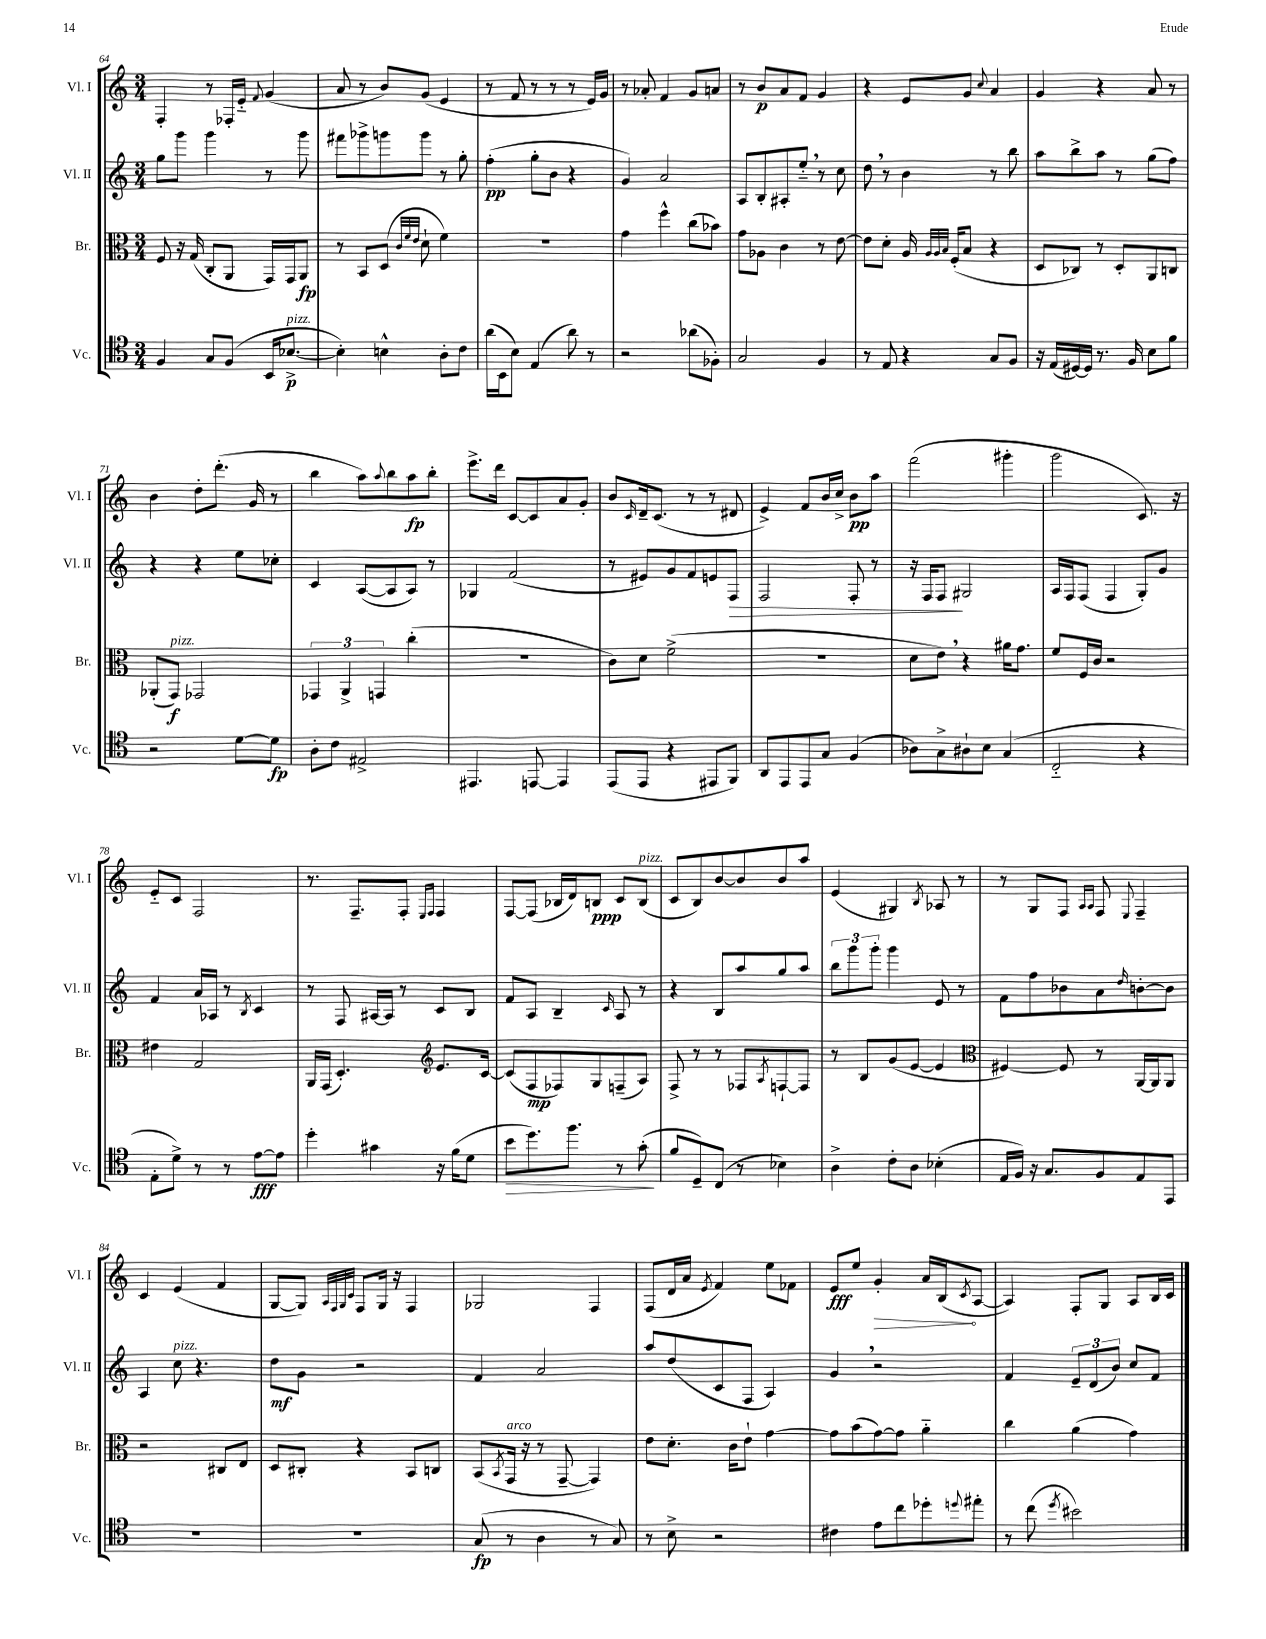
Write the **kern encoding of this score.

**kern	**kern	**kern	**kern
*staff4	*staff3	*staff2	*staff1
*clefC4	*clefC3	*clefG2	*clefG2
*k[]	*k[]	*k[]	*k[]
*M3/4	*M3/4	*M3/4	*M3/4
4F	8F	8gg	4F'
.	16r	8ggg	.
.	(16G	.	.
8G	8C'	4ggg	8r
(8F	8AA	.	16F-'
.	.	.	16e'~
.	.	.	8qqf
16BB	16GG)	8r	(4g
[8.B-^	16GG	.	.
.	8AA	8ggg	.
=	=	=	=
4B-'])	8r	8fff#	8a
.	8BB	8ggg-^	8r
4B^^	(8D	8ggg	8b)
.	32qqc	.	.
.	32qqf	.	.
.	32qqe	.	.
.	8d`	8ggg	(8g
8A'	4f)	8r	4e
8c	.	8gg'	.
=	=	=	=
(16a	2.r	(4ff'	8r
16BB	.	.	.
8B)	.	.	8f
(4E	.	8gg'	8r
.	.	8b	8r
8a)	.	4r	8r
8r	.	.	16e)
.	.	.	16g
=	=	=	=
2r	4g	4g)	8r
.	.	.	8a-'
.	4ff^^	2a	4f
(8a-	(8cc	.	8g
8F-')	8b-)	.	8a
=	=	=	=
2G	8g	8A	8r
.	8A-	8B'	8b
.	4c	8A#'	8a
.	.	8ee'~	8f
4F	8r	8r	4g
.	[8e	8cc	.
=	=	=	=
8r	8e]	8dd	4r
8E	8d'	8r	.
4r	16A	4b	8e
.	32qqA	.	.
.	32qqA	.	.
.	32qqB	.	.
.	(16F'	.	.
.	8B	.	8g
.	.	.	8qqcc
8G	4r	8r	4a
8F	.	8bb	.
=	=	=	=
16r	8D	8aa	4g
(16E	.	.	.
[16D#)	8C-)	8bb^	.
16D#]	.	.	.
8.r	8r	8aa	4r
.	8D'	8r	.
16F	.	.	.
8B	8AA	(8gg	8a
8f	8C	8ff)	8r
=	=	=	=
2r	(8AA-'	4r	4b
.	8GG)	.	.
.	2GG-	4r	8dd'
.	.	.	(8.ddd'
[8d	.	8ee	.
.	.	.	16g
8d]	.	8cc-'	8r
=	=	=	=
8A'	6GG-	4c	4bb
8c	.	.	.
.	6AA^	.	.
2E#^	.	([8A	8aa)
.	6GG	.	.
.	.	.	8qqaa
.	.	8A]	8bb
.	(4cc'	8A)	8aa
.	.	8r	8bb'
=	=	=	=
4.EE#	2.r	4G-	8.eee^
.	.	.	16ddd
.	.	(2f	[8c
[8EE	.	.	8c]
4EE]	.	.	8a
.	.	.	8g'
=	=	=	=
(8EE	8c)	8r	8b
.	.	.	16qqc
8EE	8d	8e#)	16d~
.	.	.	(8.c
4r	(2f^	8g	.
.	.	8f	8r
8EE#	.	8e	8r
8FF)	.	8F	8d#
=	=	=	=
8AA	2.r	2F	4e^)
8EE	.	.	.
8EE	.	.	8f
8G	.	.	16b
.	.	.	16cc^
(4F	.	8F'	8b
.	.	8r	8aa
=	=	=	=
8A-)	8d	16r	(2fff
.	.	16F	.
8G^	8e)	8F	.
8A#`	4r	2G#	.
8B	.	.	.
(4G	16a#	.	4ggg#'
.	8.g	.	.
=	=	=	=
2C'~	8f	16A	2ggg
.	.	16F	.
.	16F	(8F	.
.	16c	.	.
.	2r	4F	.
4r	.	8G')	8.c)
.	.	8g	.
.	.	.	16r
=	=	=	=
8E'	4e#	4f	8e'~
8d^)	.	.	8c
8r	2G	16a	2F
.	.	16A-	.
8r	.	8r	.
.	.	8qB	.
[8e	.	4c	.
8e]	.	.	.
=	=	=	=
4dd'	16AA	8r	8.r
.	(16GG	.	.
.	4.D')	8F	.
.	.	.	8.F~
4g#	.	[16A#	.
.	.	16A#]	.
.	.	8r	8F'
*	*clefG2	*	*
.	.	.	16qqE
.	.	.	16qqF
16r	8.e	8c	4F
(16f	.	.	.
8d	.	8B	.
.	[16c	.	.
=	=	=	=
8b	(8c]	8f	[8F
8.dd)	8F	8A	(8F]
.	8F-)	4B~	16B-
8.ff	.	.	16d)
.	8G	.	8B
.	.	16qqc	.
8r	(8F~	8A	8c
(8g'	8A)	8r	(8B
=	=	=	=
8f	8F^	4r	8c
8D~)	8r	.	8B)
(8C	8r	8B	[8b
8r	8F-	8aa	8b]
.	8qA	.	.
4B-)	[8F`	8gg	8b
.	8F]	8aa	8aa
=	=	=	=
4A^	8r	12bb	(4e
.	.	12ggg	.
.	8B	.	.
.	.	12ggg'	.
8c'	(8g	4ggg	4G#)
8A	[8e	.	.
.	.	.	8qB
(4B-'	4e]	8e	8A-
.	.	8r	8r
=	=	=	=
*	*clefC3	*	*
16E	[4F#)	8f	8r
16F)	.	.	.
16r	.	8ff	8G
8.G	.	.	.
.	8F#]	8b-	8F
.	.	.	16qqA
.	.	.	16qqA
8F	8r	8a	8F
.	.	16qqdd	8qqE
8E	[16AA	[8b'	4F~
.	16AA]	.	.
8EE	8AA	8b]	.
=	=	=	=
2.r	2r	4A	4c
.	.	8cc	(4e
.	.	4.r	.
.	8C#	.	4f
.	8E	.	.
=	=	=	=
2.r	8D	8dd	[8G
.	8C#'	8g	8G])
.	.	.	32qqA
.	.	.	32qqF
.	.	.	32qqG
.	.	.	32qqc
.	4r	2r	8F
.	.	.	16G
.	.	.	16r
.	8BB	.	4F
.	8C	.	.
=	=	=	=
(8G	(8BB	4f	2G-
.	8qBB	.	.
8r	16GG	.	.
.	16r	.	.
4A	8r	2a	.
.	[8GG~	.	.
8r	4GG])	.	4F
8G)	.	.	.
=	=	=	=
8r	8e	8aa	(8F
8B^	8.d'	(8dd	16d
.	.	.	16a
.	.	.	8qe
2r	.	8c	4f)
.	16c	.	.
.	8e`	8F	.
.	[4g	4A)	8ee
.	.	.	8f-
=	=	=	=
4c#	8g]	4g	8e
.	(8b	.	8ee
8e	[8g)	2r	4g'
8cc	8g]	.	.
8dd-'	4a'~	.	16a
.	.	.	(16B
8qqdd	.	.	8qc
8ee#'	.	.	[8A
=	=	=	=
8r	4cc	4f	4A])
(8cc	.	.	.
8qdd	.	.	.
2b#)	(4a	12e~	8F'
.	.	(12d	.
.	.	.	8G
.	.	12b)	.
.	4g)	8cc	8A
.	.	8f	16B
.	.	.	16c
==	==	==	==
*-	*-	*-	*-
